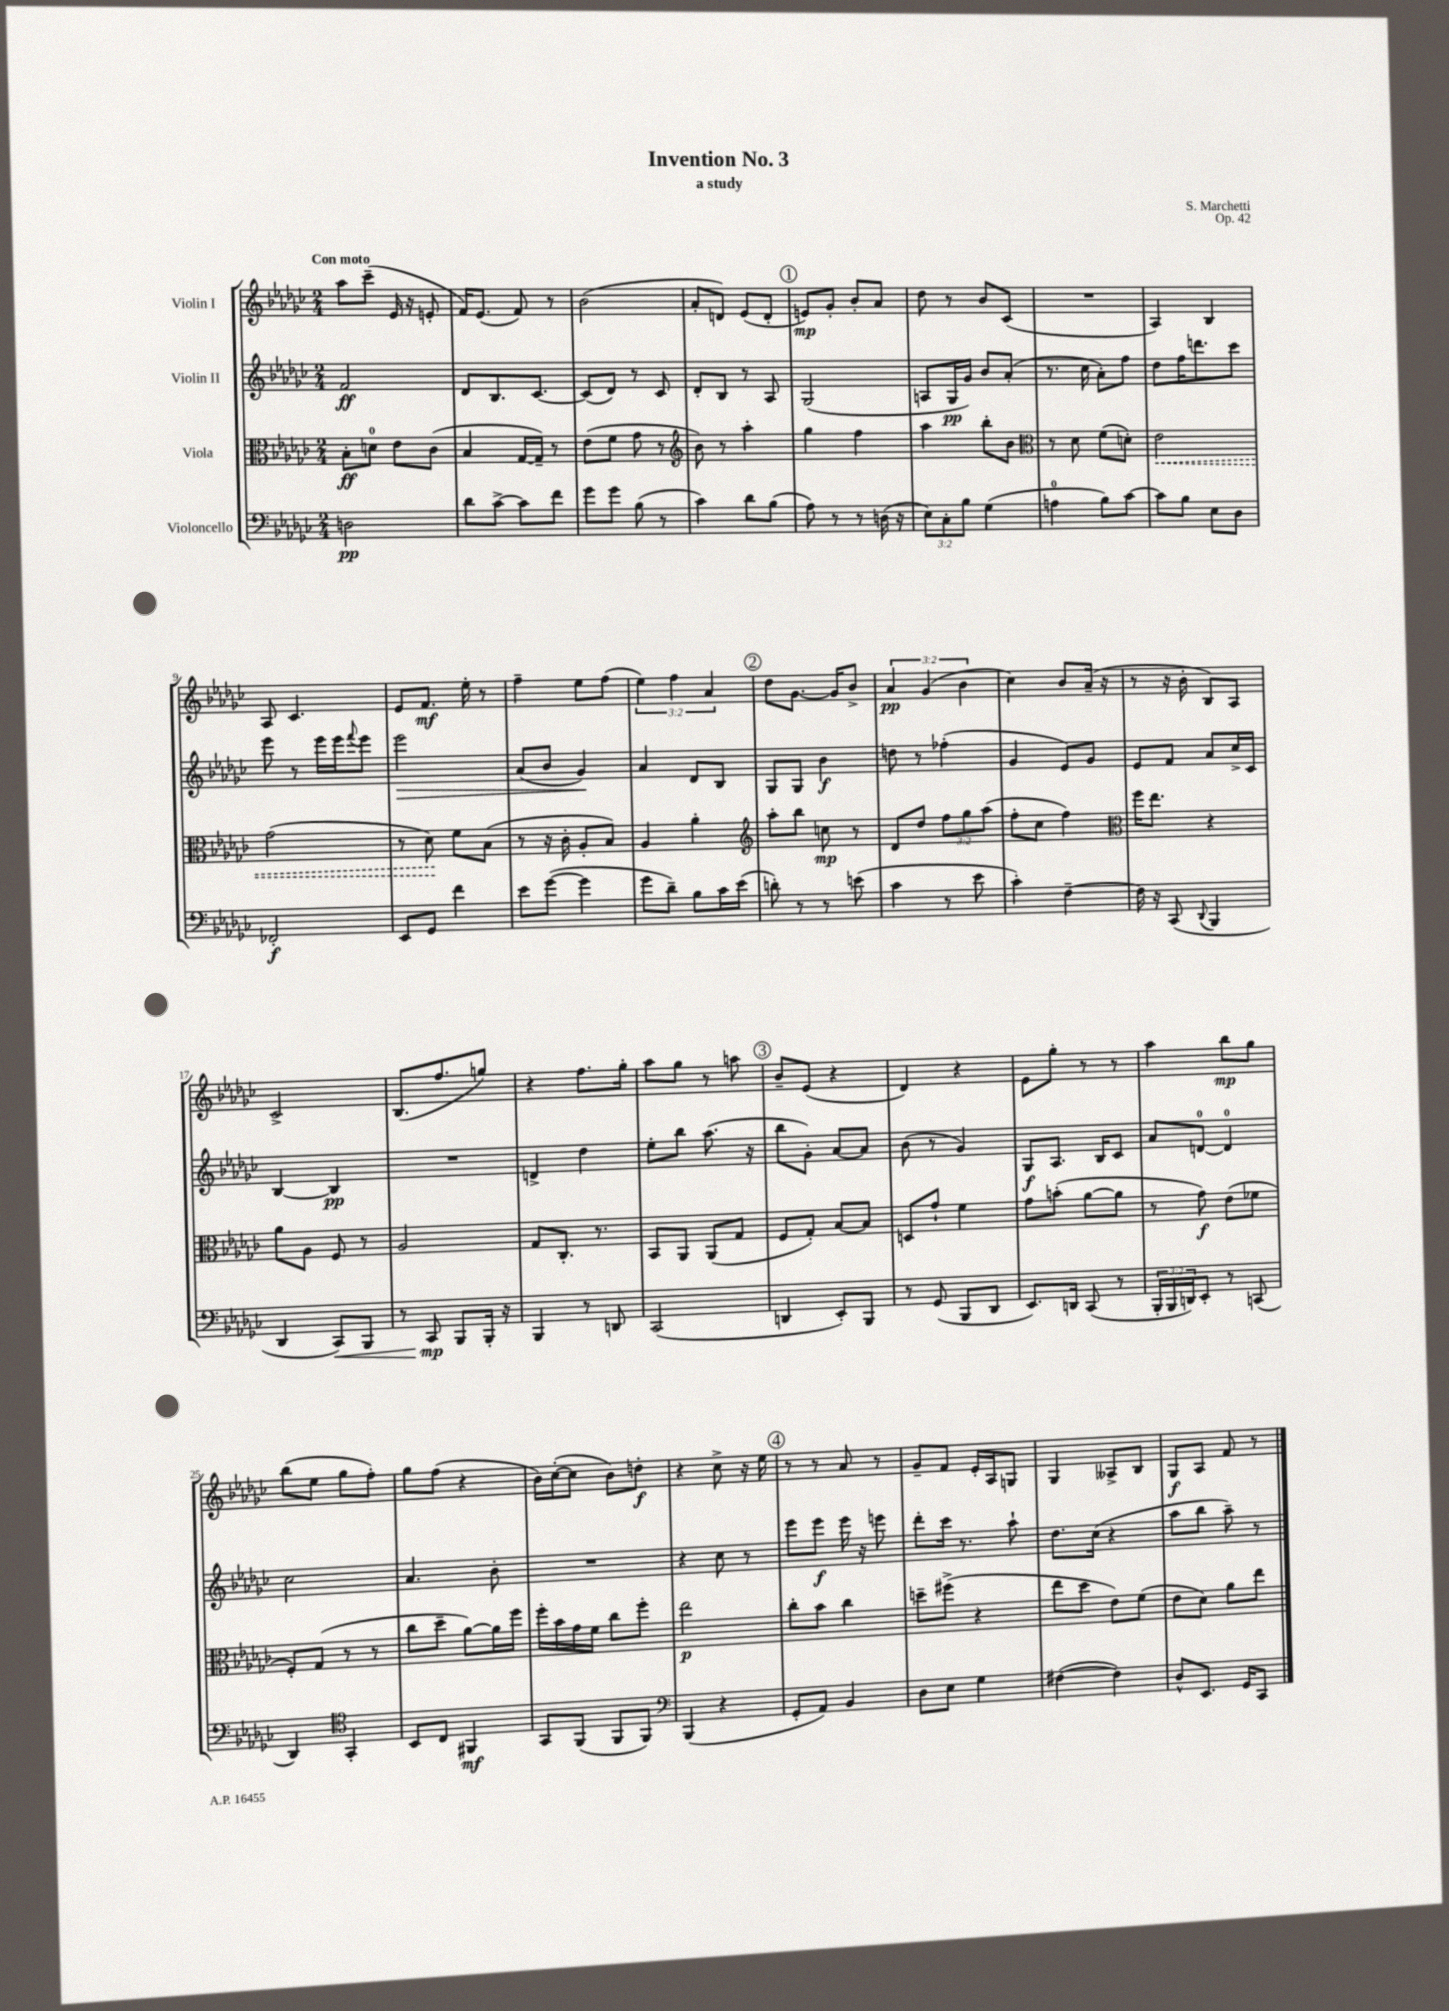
\header { title = "Invention No. 3" composer = "S. Marchetti" subtitle = "a study" opus = "Op. 42" }
<<
\new StaffGroup <<
\new Staff = "s0" \with { instrumentName = "Violin I" } {
    \clef treble \key ges \major \numericTimeSignature \time 2/4 \override Staff.TupletNumber.text = #tuplet-number::calc-fraction-text \tempo "Con moto"
    aes''8 ces'''8--( ees'16 r16 e'8-. |
    f'16) ees'8.( f'8) r8 |
    bes'2( |
    aes'8-. d'8) ees'8( d'8-. |
    \mark \markup { \circle "1" } e'8\mp) ges'8-. bes'8-. aes'8 |
    des''8 r8 bes'8 ces'8( |
    R2 |
    aes4) bes4 |
    aes8 ces'4. |
    ees'8 f'8.\mf ees''16-. r8 |
    f''4-- ees''8 f''8( |
    \tuplet 3/2 { ees''4) f''4 aes'4 } |
    \mark \markup { \circle "2" } des''8 ges'8.~ ges'16 bes'8-> |
    \tuplet 3/2 { aes'4\pp ges'4( bes'4 } |
    ces''4) bes'8 aes'16--( r16 |
    r8 r16 bes'16-. bes8) aes8 |
    ces'2-> |
    bes8.( f''8. g''8) |
    r4 f''8. ges''16-. |
    aes''8 ges''8 r8 a''8 |
    \mark \markup { \circle "3" } bes'8-- ees'8( r4 |
    des'4) r4 |
    ees'8 ges''8-. r8 r8 |
    aes''4 bes''8\mp ges''8 |
    bes''8( ees''8 ges''8 f''8-.) |
    ges''8 f''8( r4 |
    bes'16) ces''16~-.( ces''8 bes'8) d''8-.\f |
    r4 ces''8-> r16 ees''16 |
    \mark \markup { \circle "4" } r8 r8 aes'8 r8 |
    ges'8-- f'8 ees'16-. aes16 g8 |
    ges4 aeses8-> bes8 |
    ges8\f aes8 f'8 r8 \bar "|." |
}
\new Staff = "s1" \with { instrumentName = "Violin II" } {
    \clef treble \key ges \major \numericTimeSignature \time 2/4
    f'2\ff |
    des'8 bes8. ces'8.~ |
    ces'8( des'8) r8 ces'8 |
    des'8-. bes8 r8 aes8 |
    \mark \markup { \circle "1" } ges2( |
    a8 ges16\pp ges'16) bes'8 aes'8-.( |
    r8. ces''16 aes'8-.) f''8 |
    des''8 f''16 d'''8. ces'''8 |
    ees'''8 r8 ees'''16 ees'''16 \appoggiatura { f'''8 } ees'''8 |
    ees'''2\> |
    aes'8( bes'8 ges'4\!) |
    aes'4 des'8 bes8 |
    \mark \markup { \circle "2" } ges8 ges8 bes'4\f |
    d''8 r8 fes''4-.( |
    ges'4 ees'8) ges'8 |
    ees'8 f'8 aes'8 ces''16-> ces'16 |
    bes4~ bes4\pp |
    R2 |
    d'4-> des''4 |
    ees''8-. bes''8 aes''8.( r16 |
    \mark \markup { \circle "3" } bes''8 ges'8-.) aes'8~ aes'8 |
    bes'8( r8 ges'4) |
    ges8\f aes8. bes16 ces'8 |
    aes'8 d'8-0~ d'4-0 |
    ces''2 |
    aes'4. bes'8-. |
    R2 |
    r4 ces''8 r8 |
    \mark \markup { \circle "4" } ees'''8 ees'''8\f ees'''16 r16 e'''8 |
    des'''8-. ces'''16 r8. aes''8-! |
    des''8. ces''16( r4 |
    aes''8 bes''8 aes''8--) r8 \bar "|." |
}
\new Staff = "s2" \with { instrumentName = "Viola" } {
    \clef alto \key ges \major \numericTimeSignature \time 2/4 \override Staff.TupletNumber.text = #tuplet-number::calc-fraction-text
    bes8-.\ff d'8-0 ees'8 ces'8( |
    bes4 ges16~ ges16--) r8 |
    ees'8( f'8 ges'8 r8 |
    \clef treble bes'8) r8 aes''4-. |
    \mark \markup { \circle "1" } ges''4 f''4 |
    aes''4 bes''8-. bes'8 |
    \clef alto r8 des'8 f'8( d'8-.) |
    \once \override Hairpin.style = #'dashed-line ees'2\< |
    ges'2( |
    r8 des'8\!) f'8 bes8( |
    r8 r16 ces'16-. aes8-. bes8) |
    aes4 aes'4-. |
    \mark \markup { \circle "2" } \clef treble aes''8-. bes''8 c''8\mp r8 |
    des'8 des''8 \tuplet 3/2 { f''8 ges''8 aes''8( } |
    f''8-. ces''8 f''4) |
    \clef alto f''16 ees''8. r4 |
    aes'8 aes8 f8 r8 |
    aes2 |
    ges8 ces8.-. r8. |
    bes,8 aes,8 aes,8( ges8 |
    \mark \markup { \circle "3" } f8 ges8-.) bes8~ bes8 |
    d8 ges'8-! f'4 |
    ges'8 b'8-.( aes'8~ aes'8 |
    r8 ges'8\f) ees'8( fes'8 |
    f8-.) ges8( r8 r8 |
    ces''8 des''8-- aes'8~) aes'16 f''16 |
    f''16-. bes'16 ges'16 f'16 ces''8 f''8-. |
    ees''2\p |
    \mark \markup { \circle "4" } ces''8-. bes'8 ces''4 |
    d''8-- fis''8->( r4 |
    ees''8 des''8 ees'8) f'8( |
    ees'8 des'8) aes'8 ees''8 \bar "|." |
}
\new Staff = "s3" \with { instrumentName = "Violoncello" } {
    \clef bass \key ges \major \numericTimeSignature \time 2/4 \override Staff.TupletNumber.text = #tuplet-number::calc-fraction-text
    d2\pp |
    des'8 ces'8~-> ces'8 f'8 |
    ges'8 ges'8 bes8( r8 |
    ces'4) des'8 bes8( |
    \mark \markup { \circle "1" } aes8) r8 r8 d16( r16 |
    \tuplet 3/2 { ees8) ces8-. bes8 } ges4( |
    a4-0 bes8) ces'8~ |
    ces'8 bes8 ees8 des8 |
    fes,2-.\f |
    ees,8 ges,8 f'4 |
    ees'8 ges'8~( ges'4 |
    ges'8 des'8--) bes8 ces'16 ees'16( |
    \mark \markup { \circle "2" } d'8-.) r8 r8 e'8( |
    ces'4 r8 ees'8 |
    ces'4-.) f4~-- |
    f16 r16 ces,8( \appoggiatura { des,8 } bes,,4 |
    des,4 ces,8\<) bes,,8 |
    r8 ces,8\mp\! bes,,8 bes,,16-. r16 |
    bes,,4 r8 d,8 |
    ces,2( |
    \mark \markup { \circle "3" } d,4 ees,8-.) bes,,8 |
    r8 ges,8( bes,,8 des,8 |
    ees,8.) d,16 ces,8( r8 |
    \tuplet 3/2 { bes,,16-. bes,,16 d,16) } ees,8-. r8 c,8( |
    des,4) \clef tenor ges,4-. |
    bes,8 ces8 fis,4\mf |
    ges,8 f,8( f,8 f,8) |
    \clef bass bes,,4( r4 |
    \mark \markup { \circle "4" } ges,8-. aes,8) bes,4 |
    des8 ees8 ges4 |
    fis4~( fis4) |
    des8-^ ees,8. ges,16 ces,8 \bar "|." |
}
>>
>>
